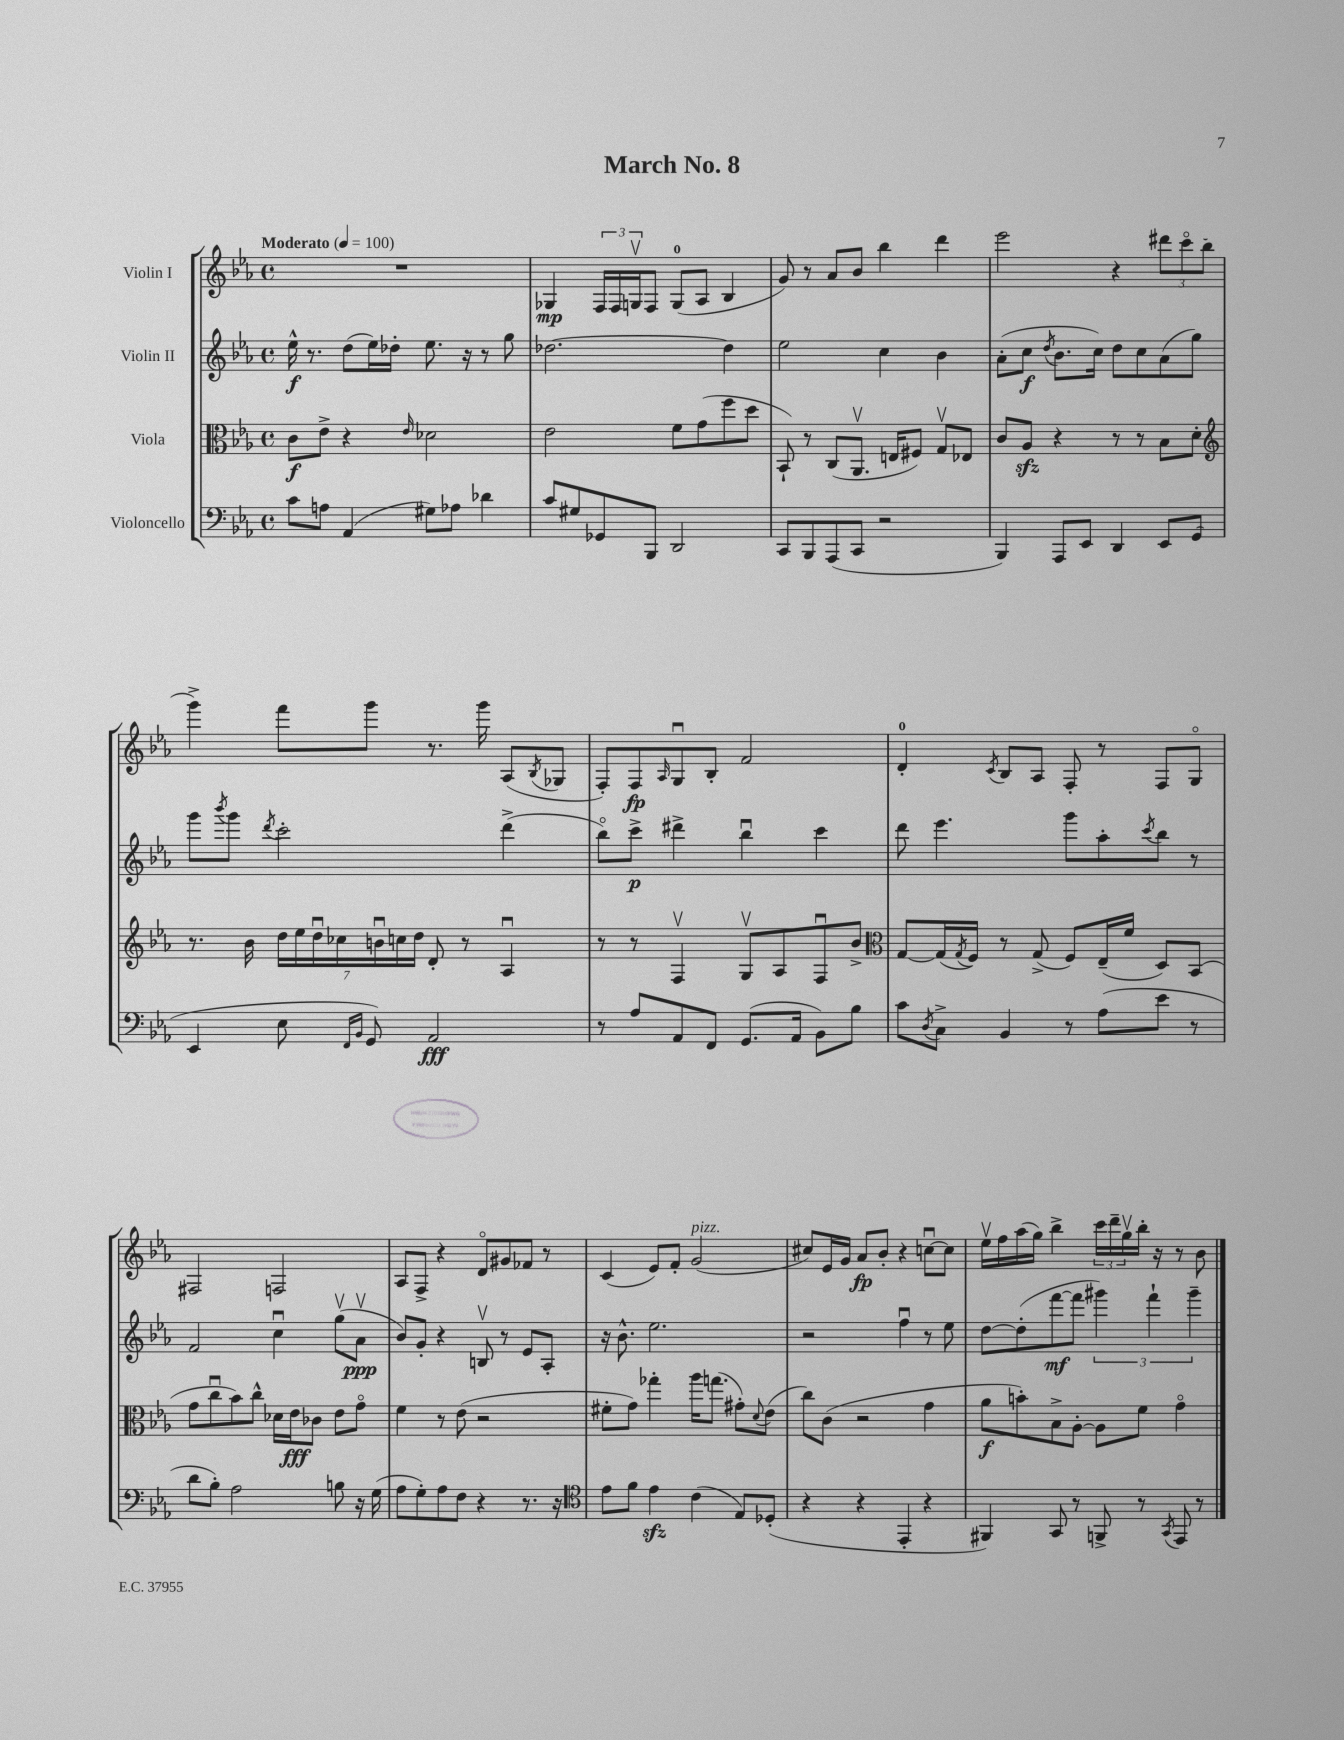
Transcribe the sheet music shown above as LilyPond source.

\header { title = "March No. 8" }
<<
\new StaffGroup <<
\new Staff = "s0" \with { instrumentName = "Violin I" } {
    \clef treble \key ees \major \defaultTimeSignature \time 4/4 \tempo "Moderato" 4 = 100
    R1 |
    ges4\mp \tuplet 3/2 { f16 f16 g16\upbow } f8 g8-0( aes8 bes4 |
    g'8) r8 aes'8 bes'8 bes''4 d'''4 |
    ees'''2 r4 \tuplet 3/2 { dis'''8 c'''8\flageolet bes''8( } |
    g'''4->) f'''8 g'''8 r8. g'''16 aes8( \acciaccatura { bes8 } ges8 |
    f8-.) f8\fp \grace { aes16 } g8\downbow bes8-. f'2 |
    d'4-0-. \acciaccatura { c'8 } bes8 aes8 f8-. r8 f8 g8\flageolet |
    fis2 f2 |
    aes8 f8-> r4 d'8\flageolet gis'8 fes'8 r8 |
    c'4( ees'8) f'8-. g'2^\markup { \italic "pizz." }( |
    cis''8) ees'16 g'16 aes'8\fp bes'8-. r4 c''8~\downbow c''8 |
    ees''16\upbow f''16 aes''16( g''16) bes''4-> \tuplet 3/2 { c'''16 d'''16-- g''16\upbow } bes''16-. r16 r8 bes'8 \bar "|." |
}
\new Staff = "s1" \with { instrumentName = "Violin II" } {
    \clef treble \key ees \major \defaultTimeSignature \time 4/4
    ees''16-^\f r8. d''8( ees''16) des''16-. ees''8. r16 r8 g''8 |
    des''2.~ des''4 |
    ees''2 c''4 bes'4 |
    aes'8-.( c''8\f \acciaccatura { d''8 } bes'8. c''16) d''8 c''8 aes'8( g''8) |
    g'''8 \acciaccatura { bes'''8 } g'''8 \acciaccatura { d'''8 } c'''2-. d'''4->( |
    bes''8\flageolet) c'''8->\p dis'''4-> bes''4\downbow c'''4 |
    d'''8 ees'''4. g'''8 aes''8-. \acciaccatura { c'''8 } bes''8 r8 |
    f'2 c''4\downbow g''8\upbow( aes'8\upbow\ppp |
    bes'8) g'8-. r4 b8\upbow r8 ees'8 aes8-. |
    r16 bes'8.-^ ees''2. |
    r2 f''4\downbow r8 ees''8 |
    d''8~ d''8-.( f'''8~\mf f'''8 \tuplet 3/2 { gis'''4) f'''4-! gis'''4-- } \bar "|." |
}
\new Staff = "s2" \with { instrumentName = "Viola" } {
    \clef alto \key ees \major \defaultTimeSignature \time 4/4
    c'8\f ees'8-> r4 \grace { ees'16 } des'2 |
    ees'2 f'8 g'8( f''8 d''8 |
    bes,8-!) r8 c8( aes,8.\upbow e16 fis8) g8\upbow ees8 |
    c'8 aes8\sfz r4 r8 r8 bes8 d'8-. |
    \clef treble r8. bes'16 \tuplet 7/4 { d''16 ees''16 d''16\downbow ces''16 b'16\downbow c''16 d''16 } d'8-. r8 aes4\downbow |
    r8 r8 f4\upbow g8\upbow aes8 f8\downbow bes'8-> |
    \clef alto g8~ g16( \acciaccatura { g8 } f16) r8 g8->( f8) ees16--( f'16 d8) bes,8( |
    g'8 c''8\downbow bes'8) c''8-^ des'16 ees'16\fff ces'8 ees'8 g'8\flageolet |
    f'4 r8 ees'8( r2 |
    fis'8-. g'8) ges''4-. aes''16 g''8.( gis'8-.) \appoggiatura { d'8 } ees'8( |
    c''8) c'8( r2 g'4 |
    aes'8\f b'8-.) bes8-> aes8~-. aes8 f'8 g'4\flageolet \bar "|." |
}
\new Staff = "s3" \with { instrumentName = "Violoncello" } {
    \clef bass \key ees \major \defaultTimeSignature \time 4/4
    c'8 a8 aes,4( gis8) aes8 des'4 |
    c'8 gis8 ges,8 bes,,8 d,2 |
    c,8 bes,,8 aes,,8( c,8 r2 |
    bes,,4) aes,,8 ees,8 d,4 ees,8 g,8( |
    ees,4 ees8 \grace { f,16 bes,16 } g,8) aes,2\fff |
    r8 aes8 aes,8 f,8 g,8.( aes,16 bes,8) bes8 |
    c'8 \acciaccatura { d8 } c8-> bes,4 r8 aes8( ees'8 r8 |
    d'8 bes8-.) aes2 b8 r16 g16( |
    aes8 g8-.) aes8 f8 r4 r8. r16 |
    \clef tenor ees'8 f'8 ees'4\sfz c'4( ees8) des8-.( |
    r4 r4 ees,4-. r4 |
    fis,4) g,8 r8 f,8-> r8 \acciaccatura { g,8 } ees,8 r8 \bar "|." |
}
>>
>>
\layout { \context { \Score \remove "Bar_number_engraver" } }
